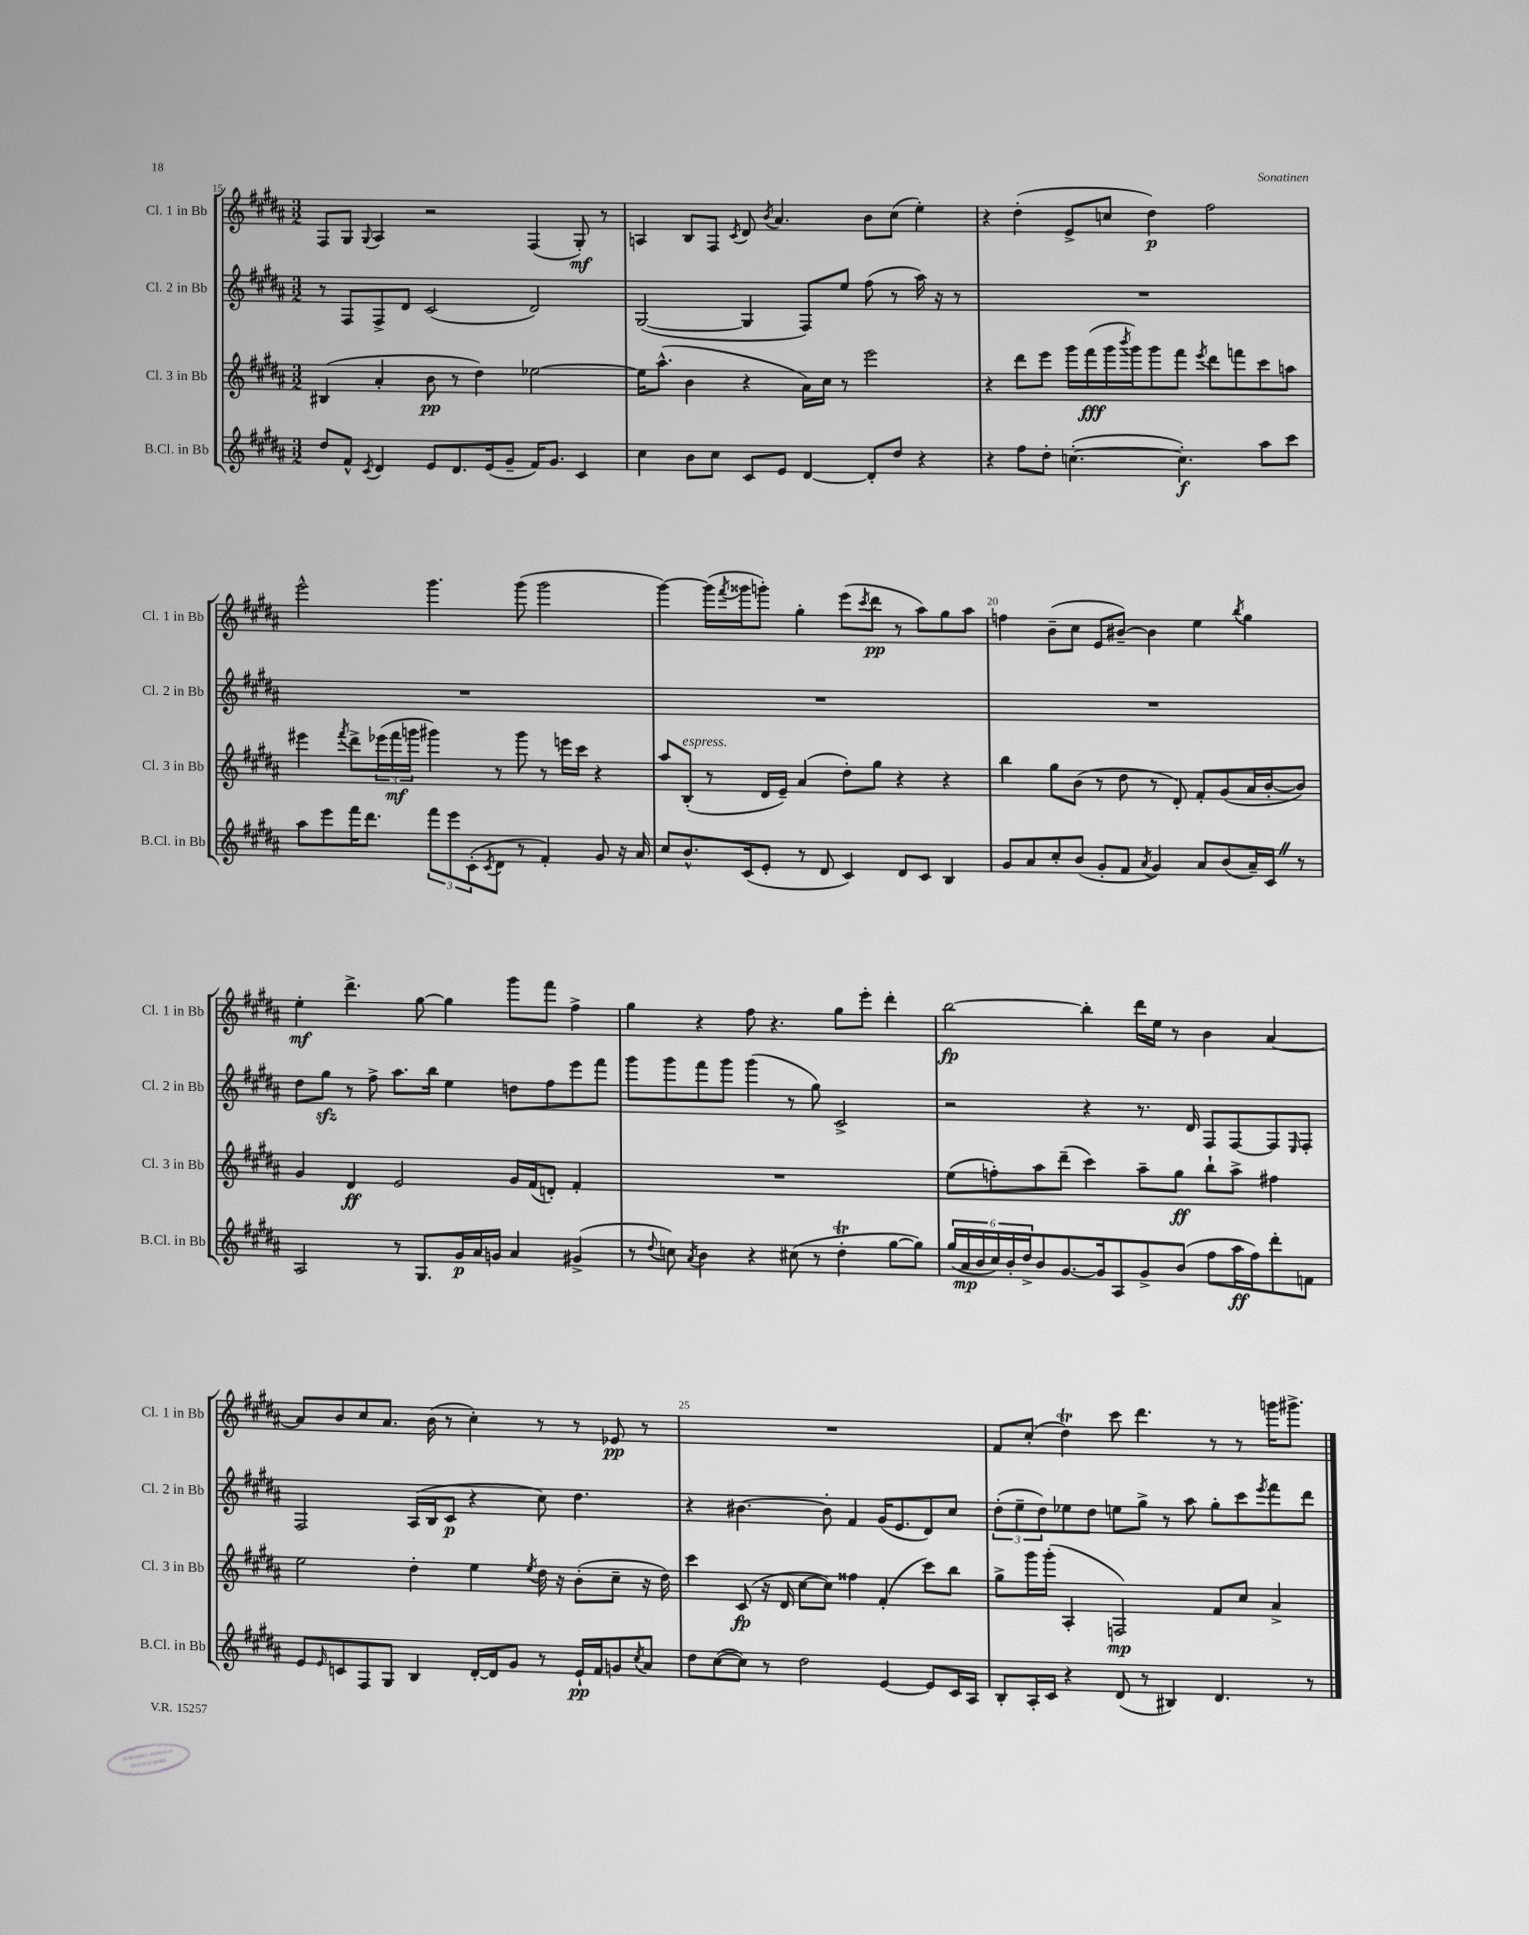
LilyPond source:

<<
\new StaffGroup <<
\new Staff = "s0" \with { instrumentName = "Cl. 1 in Bb" shortInstrumentName = "Cl. 1 in Bb" } {
    \clef treble \key b \major \numericTimeSignature \time 3/2
    fis8 gis8 \appoggiatura { gis8 } ais4 r2 fis4( gis8-.\mf) r8 |
    a4 b8 fis8 \acciaccatura { cis'8 } dis'8 \acciaccatura { b'8 } ais'4. b'8 cis''8( e''4-.) |
    r4 dis''4-.( e'8-> c''8 dis''4\p) fis''2 |
    e'''2-^ gis'''4. gis'''8( gis'''2 |
    gis'''4~) gis'''16( \acciaccatura { fis'''8 } gisis'''16 g'''8-.) gis''4-. e'''8( \acciaccatura { cis'''8 } dis'''8\pp r8 ais''8) gis''8 ais''8 |
    f''4 b'8--( cis''8 e'8 bis'8~--) bis'4 e''4 \acciaccatura { b''8 } gis''4 |
    e''4-.\mf dis'''4.-> gis''8~ gis''4 gis'''8 fis'''8 fis''4-> |
    gis''4 r4 fis''8 r4. gis''8 e'''8-. dis'''4-. |
    b''2~\fp b''4-. dis'''16 e''16 r8 b'4 ais'4~ |
    ais'8 b'8 cis''8 ais'8. b'16( r8 cis''4-.) r8 r8 ees'8\pp r8 |
    R1. |
    fis'8 cis''8-.( dis''4\trill) cis'''8 dis'''4. r8 r8 g'''16 gis'''8.-> \bar "|." |
}
\new Staff = "s1" \with { instrumentName = "Cl. 2 in Bb" shortInstrumentName = "Cl. 2 in Bb" } {
    \clef treble \key b \major \numericTimeSignature \time 3/2
    r8 fis8 fis8-> dis'8 cis'2( dis'2) |
    gis2~( gis4 fis8) e''8 fis''8( r8 ais''16) r16 r8 |
    R1. |
    R1. |
    R1. |
    R1. |
    dis''8 gis''8\sfz r8 fis''8-> ais''8. b''16 e''4 d''8 fis''8 e'''8 fis'''8 |
    gis'''8 gis'''8 fis'''8 gis'''8 gis'''4( r8 gis''8) cis'2-> |
    r2 r4 r8. dis'16 fis8 fis8~ fis8 \grace { e16 } fis8-. |
    fis2 ais16( b16 cis'8\p r4 cis''8) dis''4. |
    r4 bis'4.~ bis'8-. fis'4 gis'16( e'8. dis'8) cis''8 |
    \tuplet 3/2 { dis''8-.( e''8-- dis''8) } ees''8 dis''8 e''8 gis''8-> r8 ais''8 gis''8-. cis'''8 \acciaccatura { e'''8 } fis'''8 dis'''8 \bar "|." |
}
\new Staff = "s2" \with { instrumentName = "Cl. 3 in Bb" shortInstrumentName = "Cl. 3 in Bb" } {
    \clef treble \key b \major \numericTimeSignature \time 3/2
    bis4( ais'4-. b'8\pp r8 dis''4) ees''2~ |
    ees''16 ais''8.-^( b'4 r4 ais'16) cis''16 r8 e'''2 |
    r4 dis'''8 e'''8 gis'''16 fis'''16\fff( gis'''16 \acciaccatura { b'''8 } gis'''16) gis'''8 fis'''8 \acciaccatura { e'''8 } dis'''8 f'''8 cis'''8 a''8 |
    eis'''4 \acciaccatura { fis'''8 } dis'''8-> \tuplet 3/2 { ees'''16( fis'''16\mf g'''16 } gis'''4) r8 gis'''8 r8 e'''16 cis'''16 r4 |
    ais''8 b8-.^\markup { \italic "espress." }( r8 dis'16 e'16--) ais'4( dis''8-.) gis''8 r4 r4 |
    b''4 gis''8 b'8( r8 dis''8 r8 dis'8-.) fis'8-. gis'8( ais'16 b'16~-. b'8) |
    gis'4 dis'4\ff e'2 gis'16 fis'16( d'8-.) fis'4-. |
    R1. |
    e''8( f''8-.) ais''8 dis'''8--( cis'''4) ais''8-- gis''8\ff b''8-! ais''8-> fis''4 |
    e''2 dis''4-. e''4 \acciaccatura { e''8 } dis''16 r16 b'8-.( cis''8-- r16 dis''16) |
    cis'''4 cis'8\fp( r16 dis'16 cis''8~ cis''8) fisis''4 fis'4-.( cis'''8) b''8 |
    gis''8-> gis'''16 gis'''16-.( ais4-. f2\mp) fis'8 cis''8 ais'4-> \bar "|." |
}
\new Staff = "s3" \with { instrumentName = "B.Cl. in Bb" shortInstrumentName = "B.Cl. in Bb" } {
    \clef treble \key b \major \numericTimeSignature \time 3/2
    dis''8 fis'8-^ \acciaccatura { cis'8 } dis'4 e'8 dis'8. e'16( gis'8-- fis'16) gis'8. cis'4 |
    cis''4 b'8 cis''8 cis'8 e'8 dis'4~ dis'8-. dis''8 r4 |
    r4 fis''8 dis''8-. c''4.~-.( c''4.-.\f) ais''8 cis'''8 |
    ais''8 e'''8 fis'''16 dis'''8. \tuplet 3/2 { fis'''8 e'''8 cis'8-.( } \acciaccatura { cis'8 } dis'8 r8 fis'4-.) gis'8 r16 ais'16 |
    cis''8 b'8.-^ cis'16( e'8-. r8 dis'8 cis'4) dis'8 cis'8 b4 |
    gis'8 ais'8 cis''8-. b'8( gis'8-. fis'8 \acciaccatura { ais'8 } gis'4) ais'8 b'8( ais'16--) cis'16 \once \override BreathingSign.text = \markup { \musicglyph "scripts.caesura.straight" } \breathe r8 |
    ais2 r8 gis8. gis'16\p ais'16 g'16 ais'4 gis'4->( |
    r8 \appoggiatura { dis''8 } c''8) \acciaccatura { ais'8 } b'4 r4 cis''8( r8 dis''4-.\trill gis''8~ gis''8) |
    \tuplet 6/4 { gis''16( ais'16\mp b'16 cis''16) b'16-. dis''16-> } b'8 gis'8.~ gis'16 ais8 gis'8-> b'8( fis''8 ais''16\ff fis''16) dis'''8-. f'8 |
    e'8 \grace { e'16 } c'8 fis8 gis8 b4 dis'16~-. dis'16 gis'8 r8 e'16-!\pp fis'16 g'8 \acciaccatura { cis''8 } ais'8 |
    dis''8 cis''8~( cis''8) r8 dis''2 e'4~ e'8 cis'16 ais16 |
    b8-. ais16-. cis'16 r4 dis'8( r8 bis4) dis'4. r8 \bar "|." |
}
>>
>>
\layout { \context { \Score currentBarNumber = #15 \override BarNumber.break-visibility = ##(#f #t #t) barNumberVisibility = #(every-nth-bar-number-visible 5) } }
